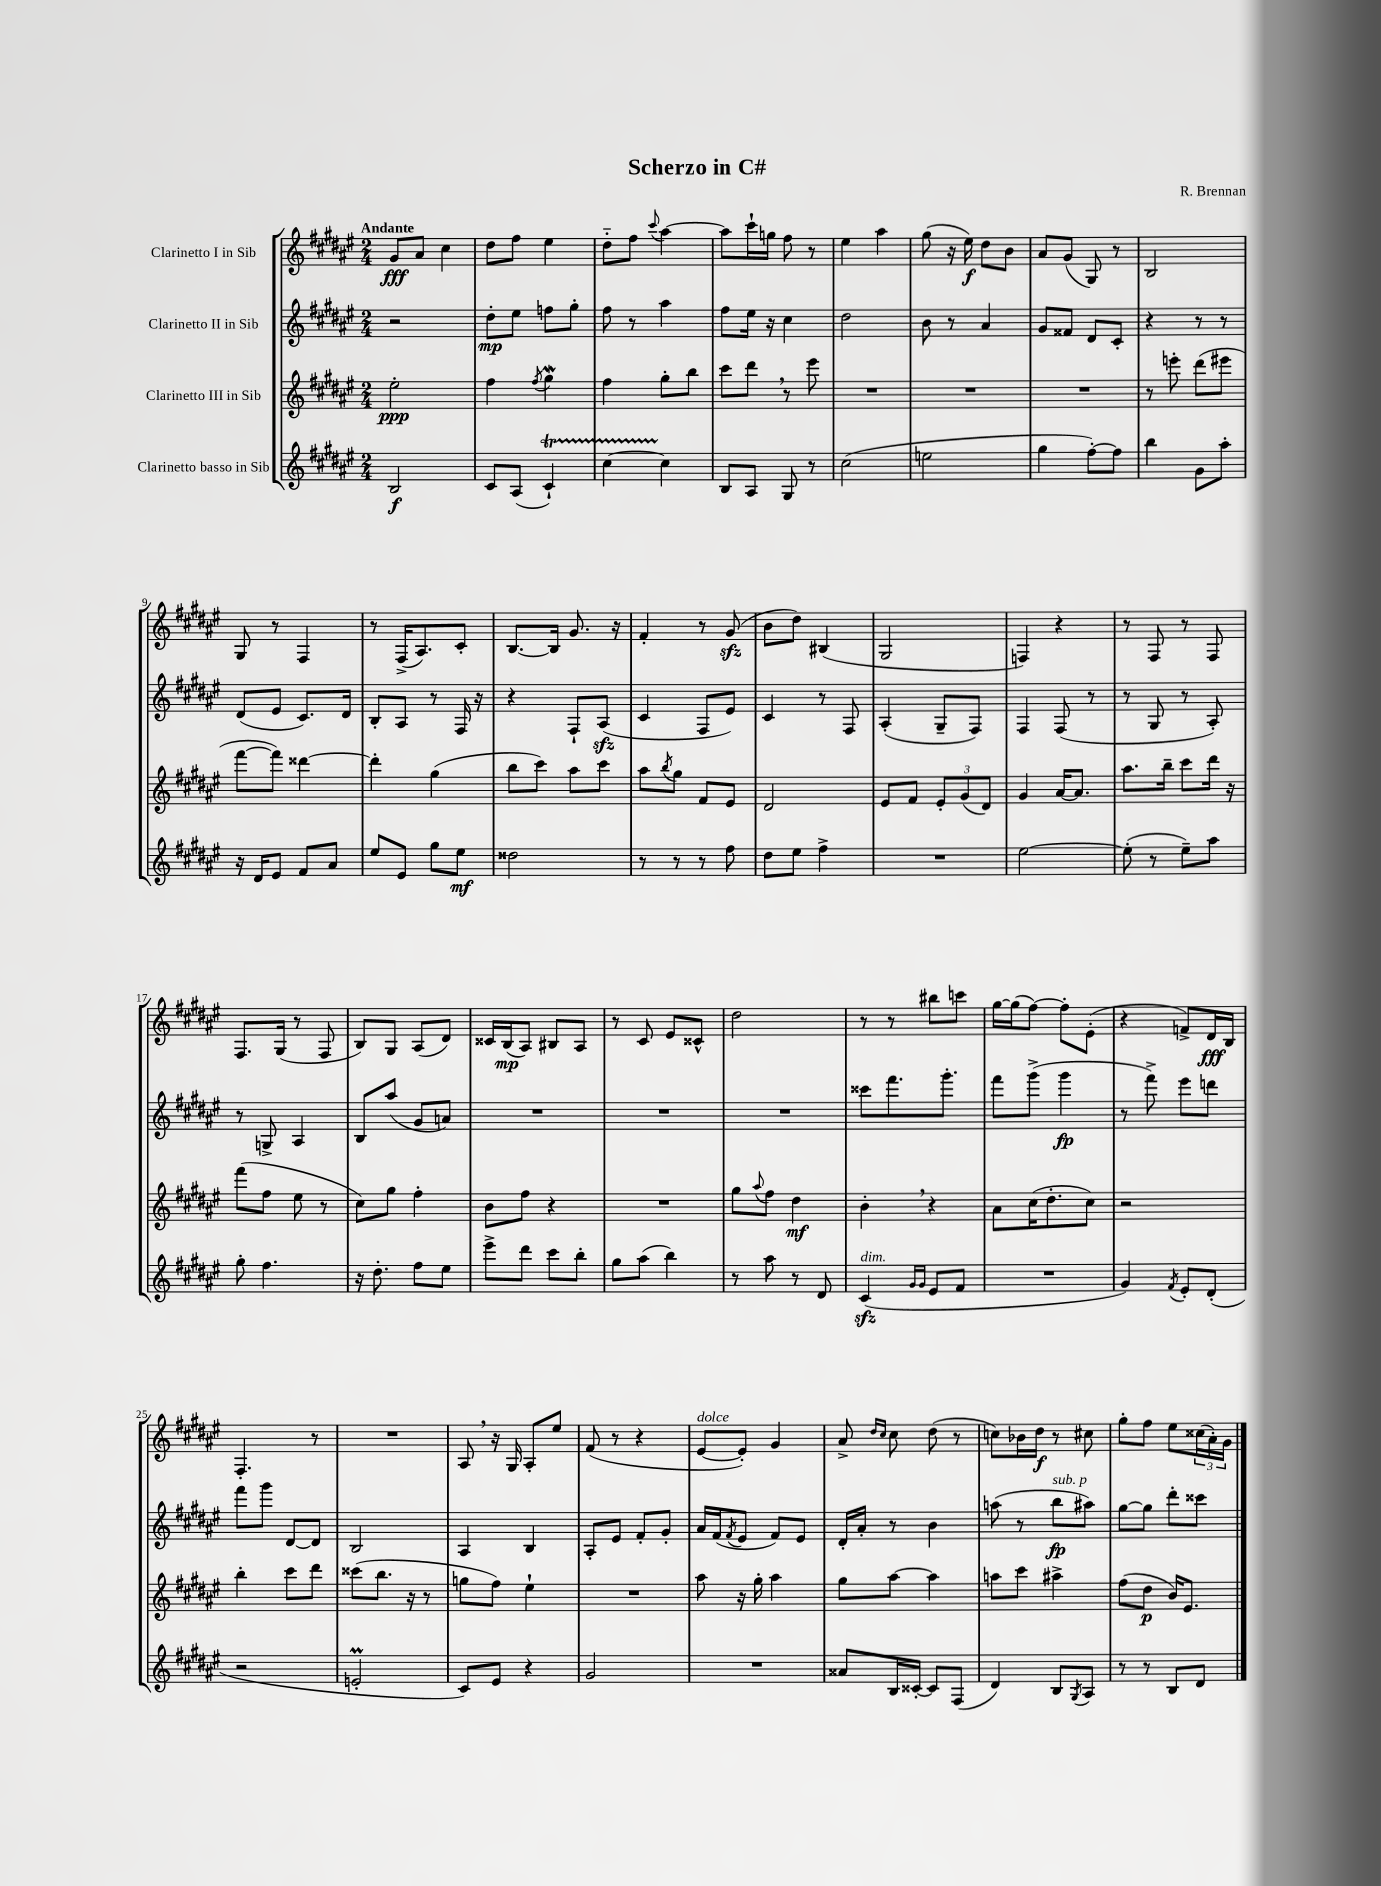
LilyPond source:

\header { title = "Scherzo in C#" composer = "R. Brennan" }
<<
\new StaffGroup <<
\new Staff = "s0" \with { instrumentName = "Clarinetto I in Sib" } {
    \clef treble \key fis \major \numericTimeSignature \time 2/4 \tempo "Andante"
    gis'8\fff ais'8 cis''4 |
    dis''8 fis''8 eis''4 |
    dis''8-_ fis''8 \appoggiatura { cis'''8 } ais''4~ |
    ais''8 cis'''16-! g''16 fis''8 r8 |
    eis''4 ais''4 |
    gis''8( r16 eis''16\f) dis''8 b'8 |
    ais'8 gis'8( gis8) r8 |
    b2 |
    gis8 r8 fis4 |
    r8 fis16->( ais8.) cis'8-. |
    b8.~ b16 gis'8. r16 |
    fis'4-. r8 gis'8\sfz( |
    b'8 dis''8) bis4( |
    gis2 |
    f4) r4 |
    r8 fis8 r8 fis8 |
    fis8. gis16( r8 fis8 |
    b8) gis8 ais8( dis'8) |
    cisis'16 b16\mp( ais8) bis8 ais8 |
    r8 cis'8 eis'8 cisis'8-^ |
    dis''2 |
    r8 r8 bis''8 c'''8 |
    gis''16~ gis''16( fis''8~) fis''8-. eis'8-.( |
    r4 f'8->) dis'16\fff b16 |
    fis4.-. r8 |
    R2 |
    ais8 \breathe r16 gis16 ais8-. eis''8 |
    fis'8( r8 r4 |
    eis'8~^\markup { \italic "dolce" } eis'8-.) gis'4 |
    ais'8-> \grace { dis''16 cis''16 } cis''8 dis''8( r8 |
    c''8) bes'16 dis''16\f r8 cis''8 |
    gis''8-. fis''8 eis''8 \tuplet 3/2 { cisis''16( ais'16-.) gis'16 } \bar "|." |
}
\new Staff = "s1" \with { instrumentName = "Clarinetto II in Sib" } {
    \clef treble \key fis \major \numericTimeSignature \time 2/4
    r2 |
    dis''8-.\mp eis''8 f''8 gis''8-. |
    fis''8 r8 ais''4 |
    fis''8 eis''16 r16 cis''4 |
    dis''2 |
    b'8 r8 ais'4 |
    gis'8 fisis'8 dis'8 cis'8-. |
    r4 r8 r8 |
    dis'8( eis'8 cis'8.) dis'16 |
    b8-. ais8 r8 fis16 r16 |
    r4 fis8-! ais8\sfz( |
    cis'4 fis8 eis'8) |
    cis'4 r8 fis8 |
    ais4-.( gis8-- fis8) |
    fis4 fis8( r8 |
    r8 gis8 r8 ais8-.) |
    r8 g8-> ais4 |
    b8 ais''8( gis'8 a'8) |
    R2 |
    R2 |
    R2 |
    cisis'''8 fis'''8. gis'''8.-. |
    fis'''8 gis'''8->( gis'''4\fp |
    r8 fis'''8->) eis'''8 d'''8 |
    fis'''8 gis'''8 dis'8~ dis'8 |
    b2 |
    ais4 b4 |
    ais8-. eis'8 fis'8-. gis'8-. |
    ais'16 fis'16( \acciaccatura { fis'8 } eis'8 fis'8) eis'8 |
    dis'16-. ais'16-. r8 b'4 |
    a''8( r8 b''8\fp^\markup { \italic "sub. p" } ais''8) |
    gis''8~ gis''8 dis'''8-. cisis'''8 \bar "|." |
}
\new Staff = "s2" \with { instrumentName = "Clarinetto III in Sib" } {
    \clef treble \key fis \major \numericTimeSignature \time 2/4
    eis''2-.\ppp |
    fis''4 \acciaccatura { fis''8 } gis''4\mordent |
    fis''4 gis''8-. b''8 |
    cis'''8 dis'''8 \breathe r8 eis'''8 |
    R2 |
    R2 |
    R2 |
    r8 e'''8-. dis'''8( eis'''8 |
    fis'''8~ fis'''8) disis'''4~ |
    disis'''4-. gis''4( |
    b''8 cis'''8) ais''8 cis'''8 |
    ais''8 \acciaccatura { b''8 } gis''8 fis'8 eis'8 |
    dis'2 |
    eis'8 fis'8 \tuplet 3/2 { eis'8-. gis'8( dis'8) } |
    gis'4 ais'16~ ais'8. |
    ais''8. b''16-- cis'''8 dis'''16 r16 |
    fis'''8( fis''8 eis''8 r8 |
    cis''8) gis''8 fis''4-. |
    b'8 fis''8 r4 |
    R2 |
    gis''8 \appoggiatura { ais''8 } fis''8 dis''4\mf |
    b'4-. \breathe r4 |
    ais'8 cis''16( dis''8.-. cis''8) |
    r2 |
    b''4-. cis'''8 dis'''8 |
    cisis'''8( b''8. r16 r8 |
    g''8 fis''8) eis''4-! |
    R2 |
    ais''8 r16 gis''16-. ais''4 |
    gis''8 ais''8~ ais''4 |
    a''8 cis'''8 ais''4-> |
    fis''8( dis''8\p b'16) eis'8. \bar "|." |
}
\new Staff = "s3" \with { instrumentName = "Clarinetto basso in Sib" } {
    \clef treble \key fis \major \numericTimeSignature \time 2/4
    b2\f |
    cis'8 ais8( cis'4-!\startTrillSpan) |
    cis''4~ cis''4\stopTrillSpan |
    b8 ais8 gis8 r8 |
    cis''2( |
    e''2 |
    gis''4 fis''8~-.) fis''8 |
    b''4 gis'8 ais''8-. |
    r16 dis'16 eis'8 fis'8 ais'8 |
    eis''8 eis'8 gis''8 eis''8\mf |
    disis''2 |
    r8 r8 r8 fis''8 |
    dis''8 eis''8 fis''4-> |
    R2 |
    eis''2~ |
    eis''8-.( r8 eis''8--) ais''8 |
    gis''8-. fis''4. |
    r16 dis''8.-. fis''8 eis''8 |
    eis'''8-> dis'''8 cis'''8 b''8-. |
    gis''8 ais''8( b''4) |
    r8 ais''8 r8 dis'8 |
    cis'4\sfz^\markup { \italic "dim." }( \grace { gis'16 gis'16 } eis'8 fis'8 |
    R2 |
    gis'4) \acciaccatura { fis'8 } eis'8-. dis'8-.( |
    r2 |
    e'2-.\prall |
    cis'8) eis'8 r4 |
    gis'2 |
    R2 |
    aisis'8 b16 cisis'16~-. cisis'8 fis8( |
    dis'4) b8 \acciaccatura { gis8 } ais8 |
    r8 r8 b8 dis'8 \bar "|." |
}
>>
>>
